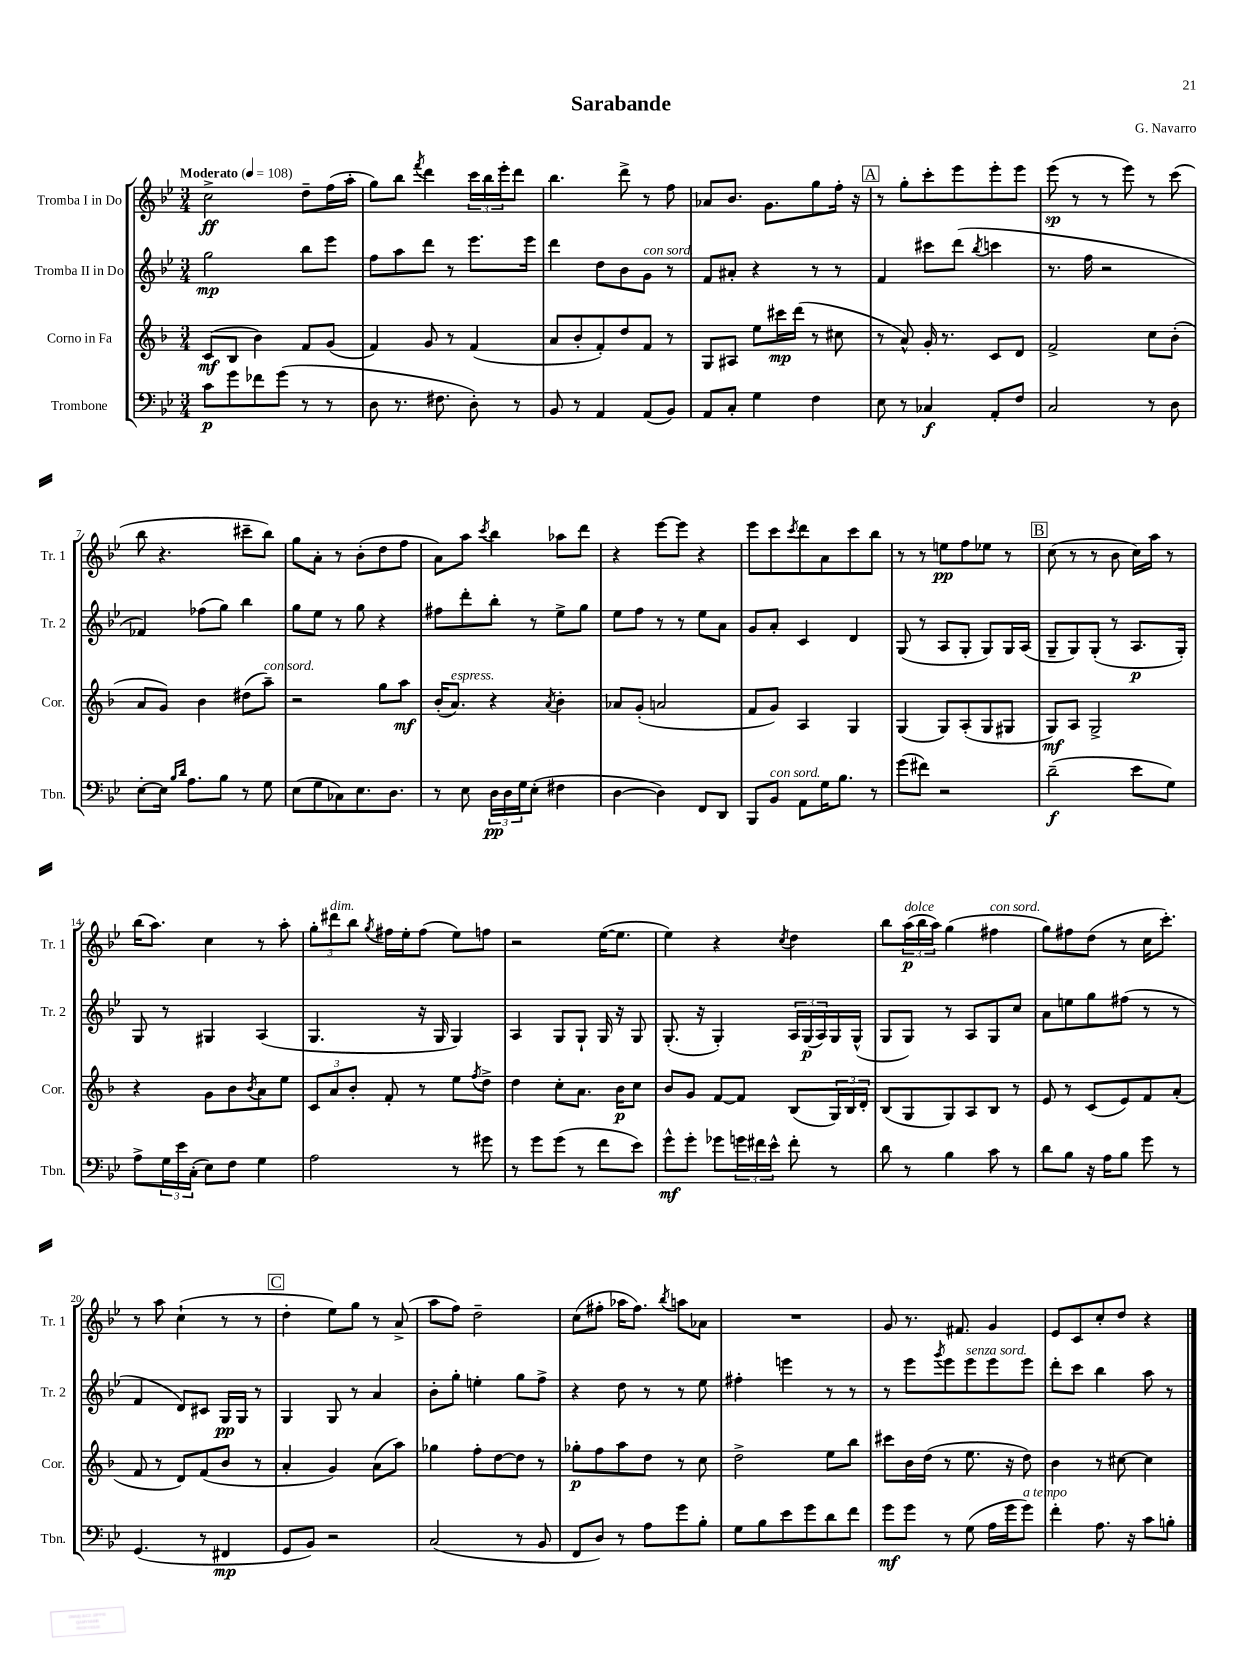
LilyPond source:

\header { title = "Sarabande" composer = "G. Navarro" }
<<
\new StaffGroup <<
\new Staff = "s0" \with { instrumentName = "Tromba I in Do" shortInstrumentName = "Tr. 1" } {
    \clef treble \key bes \major \numericTimeSignature \time 3/4 \tempo "Moderato" 4 = 108
    c''2->\ff d''8-- f''16( a''16-. |
    g''8) bes''8 \acciaccatura { f'''8 } d'''4 \tuplet 3/2 { c'''16 bes''16 ees'''16-. } d'''8 |
    bes''4. d'''8-> r8 f''8 |
    aes'8 bes'8. g'8. g''8 f''16-. r16 |
    \mark \markup { \box "A" } r8 g''8-. c'''8-. ees'''8 ees'''8-. ees'''8 |
    ees'''8\sp( r8 r8 ees'''8) r8 c'''8( |
    bes''8 r4. cis'''8-- bes''8) |
    g''8 a'8-. r8 bes'8-.( d''8 f''8 |
    a'8) a''8 \acciaccatura { c'''8 } bes''4 aes''8 d'''8 |
    r4 ees'''8~ ees'''8 r4 |
    ees'''8 c'''8 \acciaccatura { c'''8 } d'''8 a'8 c'''8 bes''8 |
    r8 r8 e''8\pp f''8 ees''8 r8 |
    \mark \markup { \box "B" } c''8( r8 r8 bes'8 c''16) a''16 r8 |
    bes''16( a''8.) c''4 r8 a''8-. |
    \tuplet 3/2 { g''8-. dis'''8^\markup { \italic "dim." } bes''8 } \acciaccatura { g''8 } fis''16 ees''16-. fis''8( ees''8) f''8 |
    r2 ees''16~( ees''8. |
    ees''4) r4 \acciaccatura { c''8 } d''4 |
    bes''8 \tuplet 3/2 { a''16\p^\markup { \italic "dolce" }( bes''16 a''16) } g''4( fis''4^\markup { \italic "con sord." } |
    g''8) fis''8 d''8( r8 c''16 c'''8.-.) |
    r8 a''8 c''4-!( r8 r8 |
    \mark \markup { \box "C" } d''4-. ees''8) g''8 r8 a'8->( |
    a''8 f''8) d''2-- |
    c''8( fis''8-. aes''16 fis''8.) \acciaccatura { bes''8 } a''8 aes'8 |
    R2. |
    g'8 r8. fis'8. g'4 |
    ees'8 c'8 c''8-. d''8 r4 \bar "|." |
}
\new Staff = "s1" \with { instrumentName = "Tromba II in Do" shortInstrumentName = "Tr. 2" } {
    \clef treble \key bes \major \numericTimeSignature \time 3/4
    g''2\mp bes''8 ees'''8 |
    f''8 a''8 d'''8 r8 ees'''8. ees'''16 |
    d'''4 d''8 bes'8 g'8^\markup { \italic "con sord." } r8 |
    f'8 ais'8-. r4 r8 r8 |
    \mark \markup { \box "A" } f'4 cis'''8 d'''8( \acciaccatura { bes''8 } c'''4 |
    r8. f''16 r2 |
    fes'4) fes''8( g''8) bes''4 |
    g''8 ees''8 r8 g''8 r4 |
    fis''8 d'''8-. bes''8-. r8 ees''8-> g''8 |
    ees''8 f''8 r8 r8 ees''8 a'8 |
    g'8 a'8-. c'4 d'4 |
    g8( r8 a8 g8-. g8) g16 a16( |
    \mark \markup { \box "B" } g8-- g8) g8-.( r8 a8.\p g16-.) |
    g8 r8 gis4 a4( |
    g4. r16 g16 g4) |
    a4 g8 g8-! g16 r16 g8 |
    g8.-.( r16 g4-.) \tuplet 3/2 { a16 g16\p( a16) } g16 g16-^( |
    g8 g8) r8 a8 g8 c''8 |
    a'8 e''8 g''8 fis''8( r8 r8 |
    f'4 d'8) cis'8 g16\pp g16 r8 |
    \mark \markup { \box "C" } g4 g8 r8 a'4 |
    bes'8-. g''8-. e''4-. g''8 f''8-> |
    r4 d''8 r8 r8 ees''8 |
    fis''4-. e'''4 r8 r8 |
    r8 ees'''8 \acciaccatura { g'''8 } ees'''8 ees'''8^\markup { \italic "senza sord." } ees'''8 ees'''8 |
    d'''8-. c'''8 bes''4 a''8 r8 \bar "|." |
}
\new Staff = "s2" \with { instrumentName = "Corno in Fa" shortInstrumentName = "Cor." } {
    \clef treble \key f \major \numericTimeSignature \time 3/4
    c'8\mf( bes8 bes'4) f'8 g'8( |
    f'4) g'8 r8 f'4( |
    a'8 bes'8-. f'8-.) d''8 f'8 r8 |
    g8 ais8 e''8 cis'''16\mp d'''16( r8 cis''8 |
    \mark \markup { \box "A" } r8 a'8-^) g'16-. r8. c'8 d'8 |
    f'2-> c''8 bes'8-.( |
    a'8 g'8) bes'4 dis''8( a''8--^\markup { \italic "con sord." }) |
    r2 g''8 a''8\mf |
    bes'16-.( a'8.^\markup { \italic "espress." }) r4 \acciaccatura { a'8 } bes'4-. |
    aes'8 g'8-.( a'2 |
    f'8 g'8) a4 g4 |
    g4( g8) a8-.( g8 gis8 |
    \mark \markup { \box "B" } g8\mf) a8 g2-> |
    r4 g'8 bes'8 \acciaccatura { bes'8 } a'8 e''8 |
    \tuplet 3/2 { c'8 a'8 bes'8-. } f'8-. r8 e''8 \acciaccatura { f''8 } d''8-> |
    d''4 c''8-. a'8. bes'16\p c''8 |
    bes'8 g'8 f'8~ f'8 bes8( \tuplet 3/2 { g16) bes16 d'16-. } |
    bes8( g8 g8) a8 bes8 r8 |
    e'8 r8 c'8( e'8) f'8 a'8-.( |
    f'8 r8 d'8) f'8( bes'8 r8 |
    \mark \markup { \box "C" } a'4-. g'4) a'8( a''8) |
    ges''4 f''8-. d''8~ d''8 r8 |
    ges''8-.\p f''8 a''8 d''8 r8 c''8 |
    d''2-> e''8 bes''8 |
    cis'''8 bes'16 d''16( r8 e''8. r16 d''8) |
    bes'4 r8 cis''8~ cis''4 \bar "|." |
}
\new Staff = "s3" \with { instrumentName = "Trombone" shortInstrumentName = "Tbn." } {
    \clef bass \key bes \major \numericTimeSignature \time 3/4
    c'8\p g'8 fes'8 g'8( r8 r8 |
    d8 r8. fis8. d8-.) r8 |
    bes,8 r8 a,4 a,8( bes,8) |
    a,8 c8-. g4 f4 |
    \mark \markup { \box "A" } ees8 r8 ces4\f a,8-. f8 |
    c2 r8 d8 |
    ees8~-. ees16 \grace { bes16 d'16 } a8. bes8 r8 g8 |
    ees8( g8 ces8) ees8. d8. |
    r8 ees8 \tuplet 3/2 { d16\pp d16 g16 } ees8-.( fis4 |
    d4~ d4) f,8 d,8 |
    bes,,8 bes,8^\markup { \italic "con sord." } a,8 g16 bes8. r8 |
    g'8( fis'8) r2 |
    \mark \markup { \box "B" } d'2--\f( ees'8 g8) |
    a8-> \tuplet 3/2 { g16 ees'16 c16-.( } ees8) f8 g4 |
    a2 r8 gis'8 |
    r8 g'8 g'8( r8 f'8 ees'8) |
    g'8-^\mf g'8-. ges'8 \tuplet 3/2 { g'16 fis'16 ees'16-^ } fis'8-. r8 |
    d'8 r8 bes4 c'8 r8 |
    d'8 bes8 r16 a16 bes8 g'8 r8 |
    g,4.( r8 fis,4\mp |
    \mark \markup { \box "C" } g,8 bes,8) r2 |
    c2( r8 bes,8 |
    f,8 d8) r8 a8 g'8 bes8-. |
    g8 bes8 ees'8 g'8 d'8 f'8 |
    g'8\mf g'8 r8 g8( a16 g'16 g'8^\markup { \italic "a tempo" }) |
    f'4-. a8. r16 c'8 b8-. \bar "|." |
}
>>
>>
